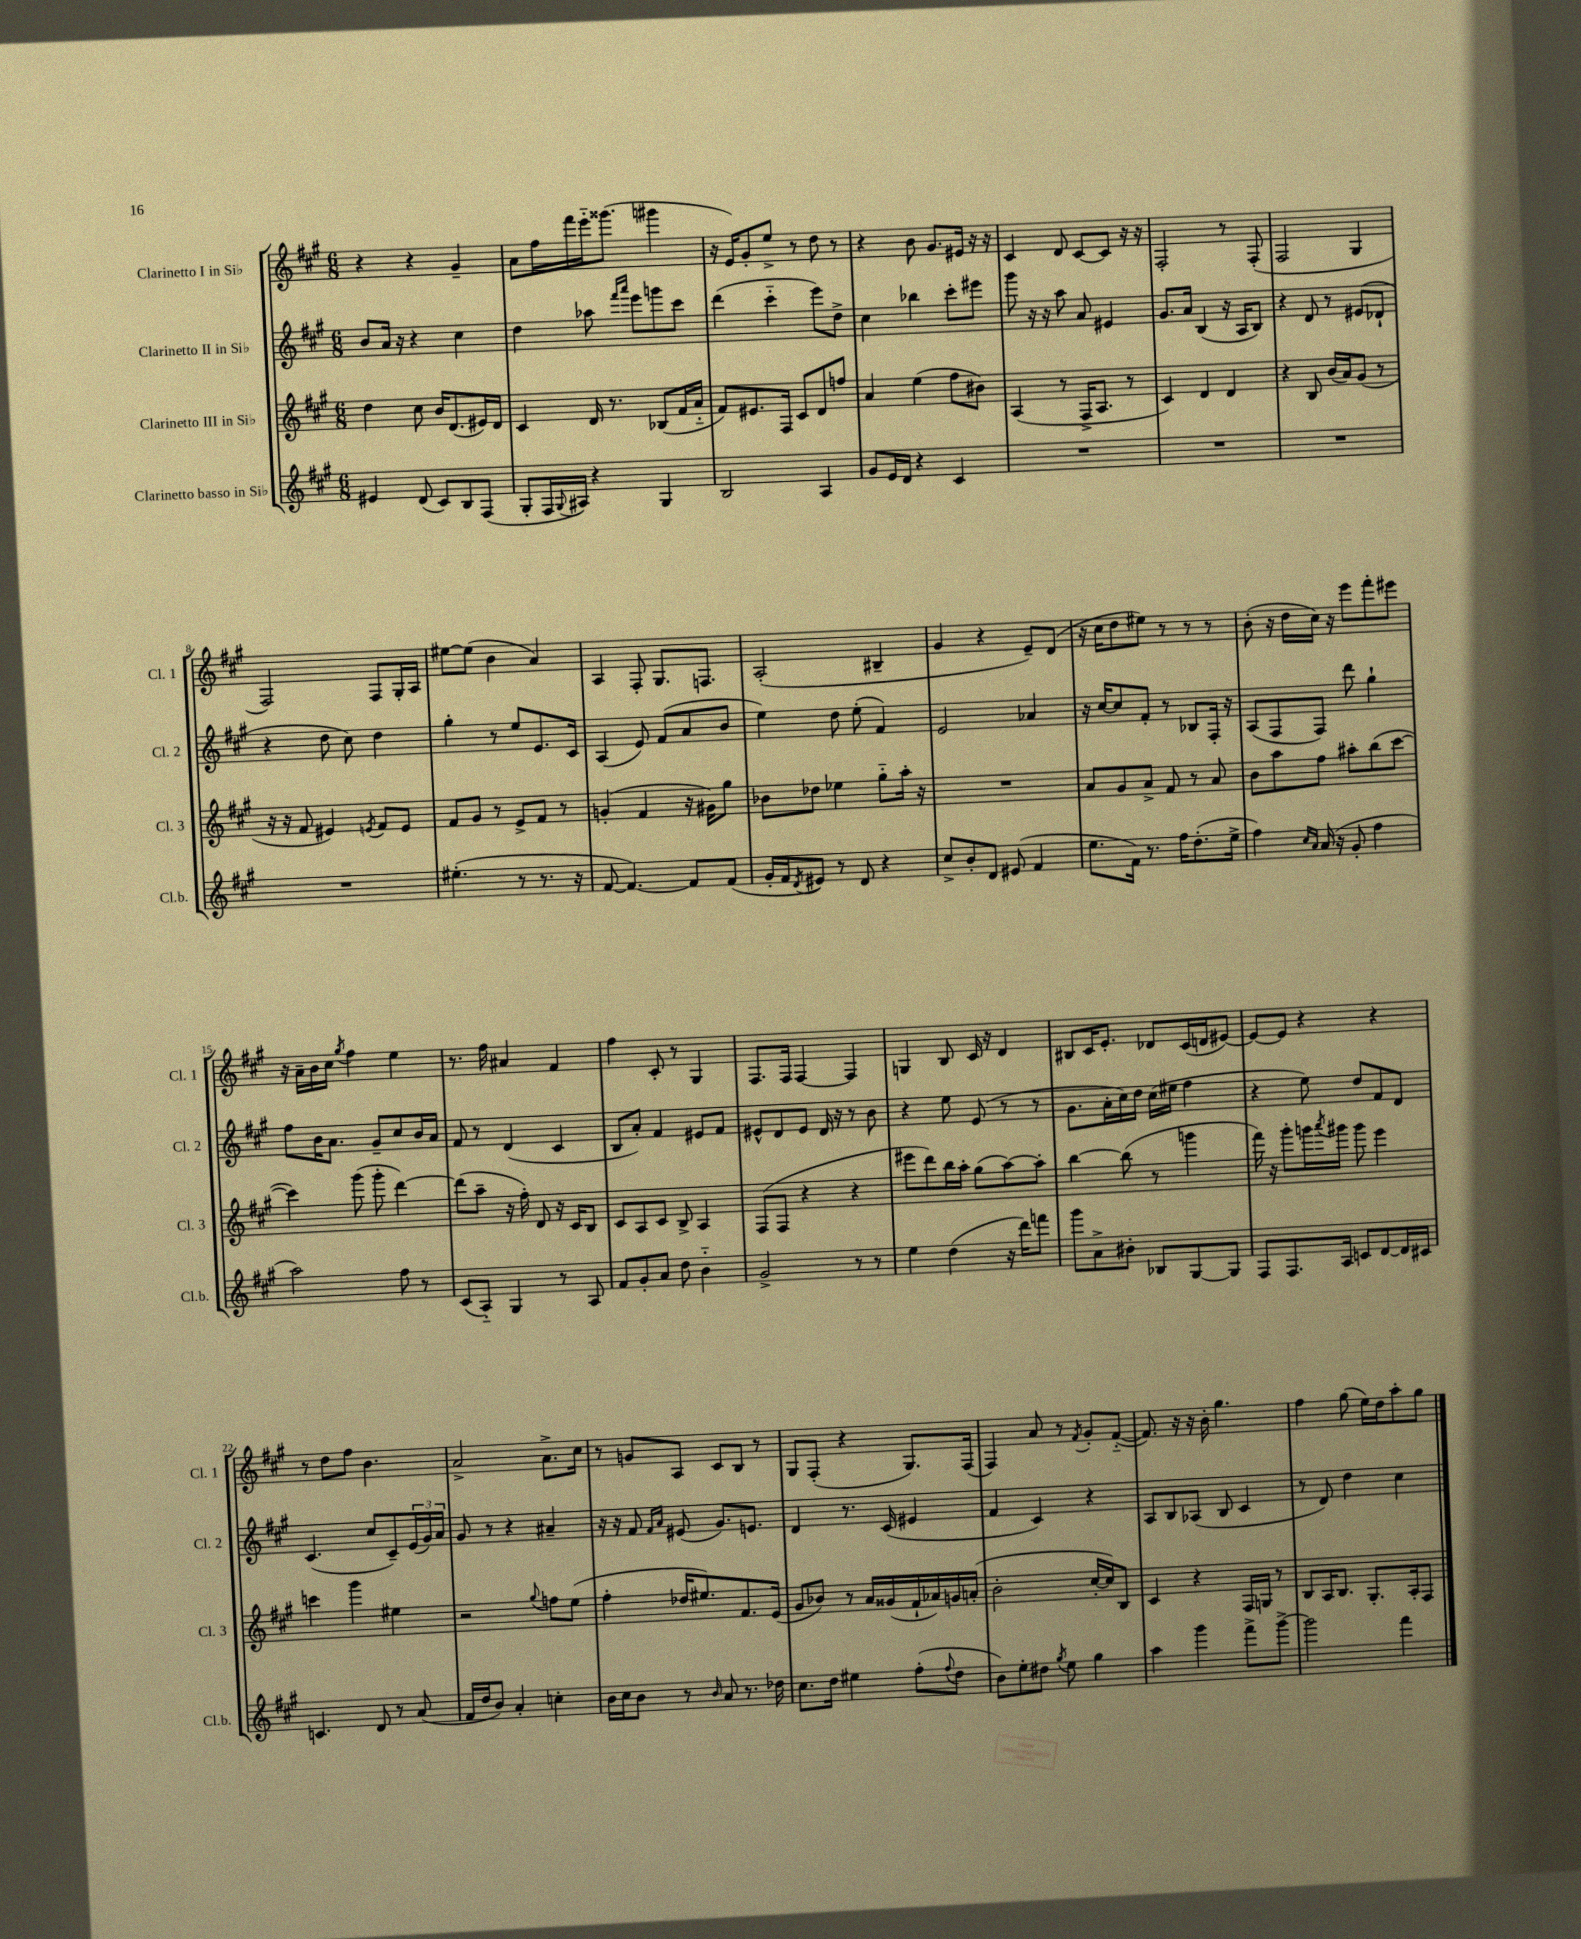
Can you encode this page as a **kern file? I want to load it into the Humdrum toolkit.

**kern	**kern	**kern	**kern
*part4	*part3	*part2	*part1
*staff4	*staff3	*staff2	*staff1
*I"Clarinetto basso in Si♭	*I"Clarinetto III in Si♭	*I"Clarinetto II in Si♭	*I"Clarinetto I in Si♭
*I'Cl.b.	*I'Cl. 3	*I'Cl. 2	*I'Cl. 1
*clefG2	*clefG2	*clefG2	*clefG2
*k[f#c#g#]	*k[f#c#g#]	*k[f#c#g#]	*k[f#c#g#]
*M6/8	*M6/8	*M6/8	*M6/8
=1	=1	=1	=1
4e#X/	4dd\	8b/L	4r
.	.	16a/Jk	.
.	.	16r	.
(8d/	8cc#\	4r	4r
8c#/L)	16b/KL	.	.
.	(8.d/	.	.
8B/	.	4cc#\	4g#~/
(8F#/J	16e#X/L)	.	.
.	16d/JJ	.	.
=2	=2	=2	=2
8G#'/L	4c#/	4dd\	8a\L
16F#/L	.	.	16ff#\L
8qqG#/	.	.	.
16A#X/JJ)	.	.	16fff#\
4r	16d/	8aa-X\	16eee\J
.	8.r	.	(8.ggg##X\J
.	.	16qqfff#/LL	.
.	.	16qqaaa/JJ	.
.	.	8eee\L	.
4G#/	(8B-X/L	8gggn\	4ggg#X\
.	16f#/L	8ccc#\J	.
.	16a/JJ	.	.
=3	=3	=3	=3
2B/	8f#/L)	(4ddd\	16r
.	.	.	16e/KL)
.	8.e#X/	.	8g#'/
.	.	4ccc#\	8ee^/J
.	16F#/Jk	.	.
.	8c#/L	.	8r
4A/	8d/	8eee\L)	8dd\
.	8ffn/J	8dd^\J	8r
=4	=4	=4	=4
8g#/L	4a/	4cc#\	4r
16e/L	.	.	.
16d/JJ	.	.	.
4r	(4ee\	4bb-X\	8b\
.	.	.	8.g#/L
4c#/	8ff#\L	8ccc#'\L	.
.	.	.	16e#X/Jk
.	8b#X\J)	8eee#X\J	16r
.	.	.	16r
=5	=5	=5	=5
2.r	(4A/	8ggg#\	4c#/
.	.	16r	.
.	.	16r	.
.	8r	8aa\	8d/
.	16F#^/KL	8a/	[8c#/L
.	8.A/J	.	.
.	.	4e#X/	8c#/J]
.	8r	.	16r
.	.	.	16r
=6	=6	=6	=6
2.r	4c#/)	8.g#/L	2F#'/
.	.	16a/Jk	.
.	4d/	(4B/	.
.	4d/	16r	8r
.	.	16A/KL	.
.	.	8B/J)	(8F#'/
=7	=7	=7	=7
2.r	4r	4r	2F#/
.	8B/	8d/	.
.	(16b/LL	8r	.
.	16a/J)	.	.
.	(8g#/J	(8e#X/L	4G#/
.	8r	8d-X`/J	.
!!LO:LB:g=z
=8	=8	=8	=8
2.r	16r	4r	2F#/)
.	16r	.	.
.	8f#/	.	.
.	4e#X/)	8dd\	.
.	.	8cc#\)	.
.	8qen/	.	.
.	8f#/L	4dd\	8F#/L
.	8e/J	.	16G#'/L
.	.	.	16A/JJ
=9	=9	=9	=9
(4.ee#X'\	8f#/L	4gg#'\	[8ee#X\L
.	8g#/J	.	(8ee#\J]
.	8r	8r	4b\
8r	8e^/L	8ee/L	.
8.r	8f#/J	8.e/	4a/)
.	8r	.	.
16r	.	16c#/Jk	.
=10	=10	=10	=10
[8f#/	(4gn'/	(4A/	4A/
4.f#/_)	.	.	.
.	4f#/	8e/)	8F#'/
.	.	(8f#/L	8.G#/L
8f#/L]	16r	8a/	.
.	16g#X\KL)	.	8.Fn/J
(8f#/J	8gg#\J	8b/J	.
=11	=11	=11	=11
16g#'/LL	8b-X\L	4ee\)	(2A'/
16f#/J	.	.	.
8qd/	.	.	.
8e#X/J)	8dd-X\J	.	.
8r	4ee-X\	8dd\	.
8d/	.	(8ee'\	.
4r	8gg#\L	4f#/)	4B#X~/
.	16aa'\Jk	.	.
.	16r	.	.
=12	=12	=12	=12
8cc#^/L	2.r	2e/	4g#/
8b'/	.	.	.
8d/J	.	.	4r
(8e#X/	.	.	.
4f#/	.	4a-X/	8e~/L)
.	.	.	(8d/J
=13	=13	=13	=13
8.ee\L	8a/L	16r	16r
.	.	[16cc#/KL	16cc#\KL
.	8g#/	8cc#/]	8dd\
16f#\Jk)	.	.	.
8.r	8a^/J	8f#'/J	8ee#X\J)
.	8f#/	8r	8r
16ff#\KL	.	.	.
(8.dd'\	8r	8B-X/L	8r
.	8a/	16F#'/Jk	8r
16ee^\Jk	.	16r	.
=14	=14	=14	=14
4ff#\)	8b\L	(8A/L	(8b'\
.	8aa\	8F#/	16r
.	.	.	16dd\LL
16qqcc#/LL	.	.	.
16qqa/JJ	.	.	.
(16a/	8ff#\J	8F#/J)	16cc#\JJ)
16r	.	.	16r
8g#'/	8aa#X'\L	8ddd\	8eee\L
4ff#\	(8bb\	4gg#`\	8fff#'\
.	[8ccc#\J	.	8eee#X\J
!!LO:LB:g=z
=15	=15	=15	=15
2aa\)	4ccc#\])	8ff#\L	16r
.	.	.	16a~\LL
.	.	16b\K	16b\
.	.	8.a\J	16cc#\JJ
.	.	.	8qgg#/
.	(8ggg#\	.	4ff#\
.	8ggg#'\	8g#~/L	.
8ff#\	[4ddd\)	8cc#/	4ee\
8r	.	16b/L	.
.	.	16a/JJ	.
=16	=16	=16	=16
(8c#/L	(8ddd\L]	8f#/	8.r
8A/J)	8aa~\J	8r	.
.	.	.	16ff#\
4G#/	16r	(4d/	4a#X/
.	16ff#'\)	.	.
.	8d/	.	.
8r	16r	4c#/	4f#/
.	16c#/KL	.	.
8A/	8B/J	.	.
=17	=17	=17	=17
8f#/L	8c#/L	8B/L	4ff#\
8g#'/	8A/	8a'/J)	.
8a/J	8c#/J	4f#/	8c#'/
8dd\	8B^/	.	8r
4b\	4A/	8e#X/L	4G#/
.	.	8f#/J	.
=18	=18	=18	=18
2g#^/	(8F#/L	8e#X^^/L	8.F#/L
.	8F#/J	8d/	.
.	.	.	16F#/Jk
.	4r	8e#/J	[4F#/
.	.	16d/	.
.	.	16r	.
8r	4r	8r	4F#/]
8r	.	8b\	.
=19	=19	=19	=19
4ee\	8eee#X\L	4r	4Gn/
.	8ddd\)	.	.
(4dd\	16bb\L	8ee\	8B/
.	16aa'\JJ	.	.
.	(8gg#\L	(8e/	16c#/
.	.	.	16r
16r	[8aa\)	8r	4d/
16ddd\KL)	.	.	.
8fffn\J	8aa'\J]	8r	.
=20	=20	=20	=20
8ggg#\L	[4bb\	8.g#\L	8B#X/L
8a^\	.	.	16c#/K
.	.	16a'\L	8.e'/J
8b#X'\J	(8bb\]	16cc#\)	.
.	.	16dd\JJ	.
8B-X/L	8r	(16cc#\LL	8d-X/L
.	.	16ee#X\JJ	.
[8G#/	4gggn\	4ff#\	(16c#/L
.	.	.	16dn/J
8G#/J]	.	.	[8e#X/J)
=21	=21	=21	=21
8F#/L	16fff#\)	4r	8e#/L_
.	16r	.	.
8.F#/	8ggg#'\L	.	8e#/J]
.	16gggn\L	8ee\)	4r
.	8qaaa/	.	.
16A/Jk	16ggg#X\JJ	.	.
8cn/L	8ggg#\	8dd/L	.
[8d/	4eee\	8f#/	4r
16d/L]	.	8d/J	.
16c#X/JJ	.	.	.
!!LO:LB:g=z
=22	=22	=22	=22
4.cn/	4cccn\	(4.c#/	8r
.	.	.	8dd\L
.	4ggg#\	.	8ff#\J
8d/	.	8cc#/L	4.b\
8r	4ee#X\	8c#~/)	.
(8a/	.	(24e/L	.
.	.	24g#/)	.
.	.	24a/JJ	.
=23	=23	=23	=23
16f#/LL	2r	8g#/	2a^/
16dd/J	.	.	.
8b/J)	.	8r	.
4a'/	.	4r	.
.	8qqgg#/	.	.
4ccn'\	8ffn\L	4a#X~/	8.a^\L
.	(8ee\J	.	.
.	.	.	16cc#\Jk
=24	=24	=24	=24
16b\LL	4ff#'\	16r	8r
16cc#\J	.	16r	.
8b\J	.	8f#/	8gn/L
.	.	16qqf#/LL	.
.	.	16qqa/JJ	.
8r	16dd-X/KL	(8e#X/	8A/J
.	8.ee#X/)	.	.
16qqb/	.	.	.
8a/	.	8.g#/L)	8c#/L
8.r	8.f#/	.	8B/J
.	.	8.en/J	.
.	.	.	8r
16dd-X\	(16e/Jk	.	.
=25	=25	=25	=25
8.cc#\L	8g#/L	4d/	8G#/L
.	8b-X/J)	.	(8F#'/J
16dd\Jk	.	.	.
4ee#X\	8r	8.r	4r
.	16a/LL	.	.
.	(16g##X/	(16c#/	.
(8ff#'\L	16f#`/	4e#X/	8.G#/L)
.	16a-X/)	.	.
8qqff#/	.	.	.
8dd\J	16gn/	.	.
.	(16an'/JJ	.	(16F#/Jk
=26	=26	=26	=26
8b\L)	2b'\	4f#/	4F#/)
8ee'\	.	.	.
8dd#X\J	.	4c#/)	8a/
8qgg#/	.	.	.
8ee\	.	.	8r
.	.	.	8qf#/
4gg#\	[16cc#'/LL	4r	8g#'/L
.	16cc#/J])	.	.
.	8B/J	.	([8f#/J
=27	=27	=27	=27
4aa\	4c#/	8A/L	8.f#/])
.	.	8B/	.
.	.	.	16r
4ggg#\	4r	(8A-X/J	16r
.	.	.	16b'\
.	.	8B/	4.gg#\
8fff#^\L	16F#/LL	4c#/	.
.	16Gn/JJ	.	.
[8ggg#^\J	8r	.	.
=28	=28	=28	=28
2ggg#\]	8B/L	8r	4ff#\
.	16A/K	8d/)	.
.	8.B/J	.	.
.	.	4dd\	(8gg#\
.	8.G#'/L	.	16ee\LL)
.	.	.	16dd\J
4fff#\	.	4cc#\	8aa'\
.	16A'/k	.	.
.	8F#/J	.	8gg#\J
==	==	==	==
*-	*-	*-	*-
